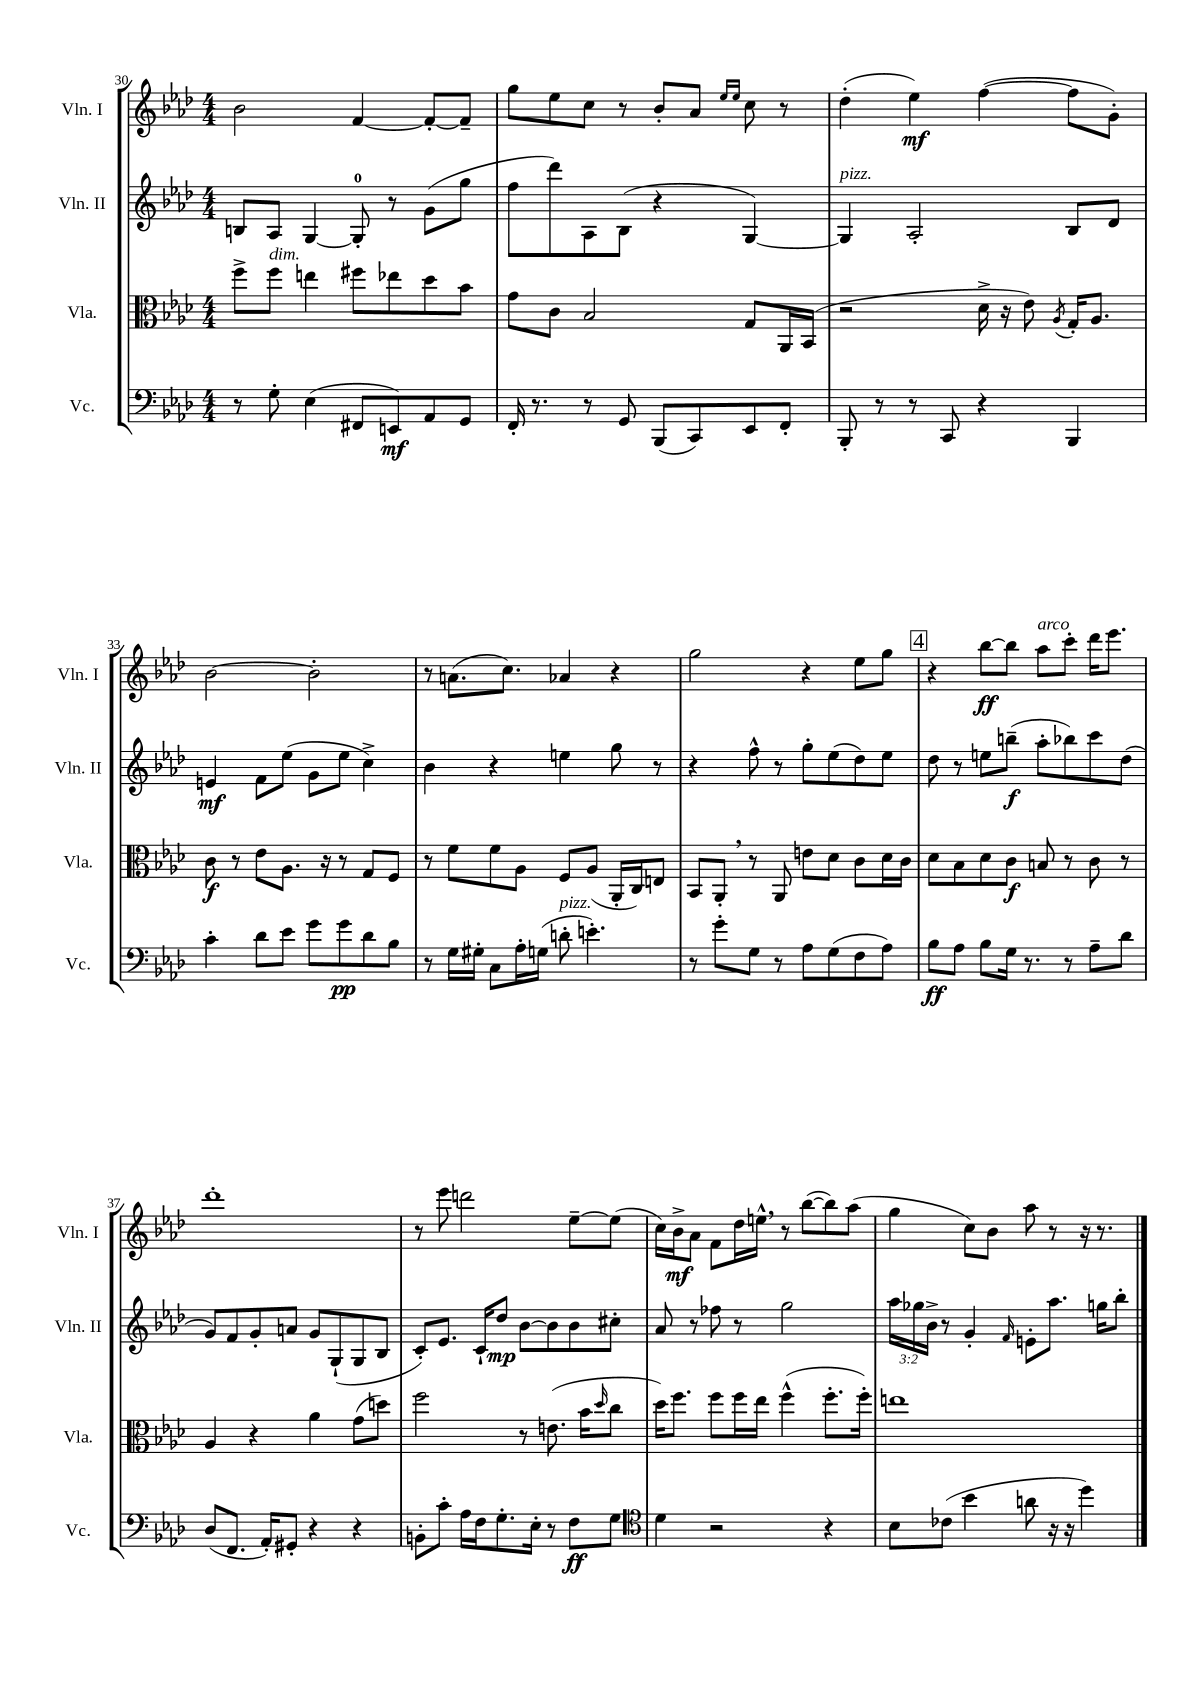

**kern	**dynam	**kern	**dynam	**kern	**dynam	**kern	**dynam
*part4	*part4	*part3	*part3	*part2	*part2	*part1	*part1
*staff4	*staff4	*staff3	*staff3	*staff2	*staff2	*staff1	*staff1
*I"Vc.	*	*I"Vla.	*	*I"Vln. II	*	*I"Vln. I	*
*I'Vc.	*	*I'Vla.	*	*I'Vln. II	*	*I'Vln. I	*
*clefF4	*	*clefC3	*	*clefG2	*	*clefG2	*
*k[b-e-a-d-]	*	*k[b-e-a-d-]	*	*k[b-e-a-d-]	*	*k[b-e-a-d-]	*
*M4/4	*	*M4/4	*	*M4/4	*	*M4/4	*
=30	=30	=30	=30	=30	=30	=30	=30
8r	.	8ff^\L	.	8Bn/L	.	2b-\	.
!	!	!LO:TX:a:i:t=dim.	!	!	!	!	!
8G'\	.	8ff\J	.	8A-/J	.	.	.
(4E-\	.	4een\	.	[4G/	.	.	.
8FF#X/L	.	8ff#X\L	.	8G'/]	.	[4f/	.
8EEn/)	mf	8ee-X\	.	8r	.	.	.
8AA-/	.	8dd-\	.	(8g\L	.	8f'/L_	.
8GG/J	.	8b-\J	.	8gg\J	.	8f~/J]	.
=31	=31	=31	=31	=31	=31	=31	=31
16FF'/	.	8g\L	.	8ff\L	.	8gg\L	.
8.r	.	.	.	.	.	.	.
.	.	8c\J	.	8ddd-\)	.	8ee-\	.
8r	.	2B-/	.	8A-\	.	8cc\J	.
8GG/	.	.	.	(8B-\J	.	8r	.
(8BBB-/L	.	.	.	4r	.	8b-'/L	.
8CC/)	.	.	.	.	.	8a-/J	.
.	.	.	.	.	.	16qqee-/LL	.
.	.	.	.	.	.	16qqee-/JJ	.
8EE-/	.	8G/L	.	[4G/)	.	8cc\	.
8FF'/J	.	16AA-/L	.	.	.	8r	.
.	.	(16BB-/JJ	.	.	.	.	.
=32	=32	=32	=32	=32	=32	=32	=32
!	!	!	!	!LO:TX:a:i:t=pizz.	!	!	!
8BBB-'/	.	2r	.	4G/]	.	(4dd-'\	.
8r	.	.	.	.	.	.	.
8r	.	.	.	2A-'/	.	4ee-\)	mf
8CC/	.	.	.	.	.	.	.
4r	.	16d-^\	.	.	.	([4ff\	.
.	.	16r	.	.	.	.	.
.	.	8e-\)	.	.	.	.	.
.	.	8qA-/	.	.	.	.	.
4BBB-/	.	16G'/KL	.	8B-/L	.	8ff\L]	.
.	.	8.A-/J	.	.	.	.	.
.	.	.	.	8d-/J	.	8g'\J)	.
!!LO:LB:g=z
=33	=33	=33	=33	=33	=33	=33	=33
4c'\	.	8c\	f	4en/	mf	[2b-\	.
.	.	8r	.	.	.	.	.
8d-\L	.	8e-\L	.	8f\L	.	.	.
8e-\J	.	8.A-\J	.	(8ee-\J	.	.	.
8g\L	.	.	.	8g\L	.	2b-'\]	.
.	.	16r	.	.	.	.	.
8g\	pp	8r	.	8ee-\J	.	.	.
8d-\	.	8G/L	.	4cc^\)	.	.	.
8B-\J	.	8F/J	.	.	.	.	.
=34	=34	=34	=34	=34	=34	=34	=34
8r	.	8r	.	4b-\	.	8r	.
16G\LL	.	8f\L	.	.	.	(8.an\L	.
16G#X'\JJ	.	.	.	.	.	.	.
8C\L	.	8f\	.	4r	.	.	.
.	.	.	.	.	.	8.cc\J)	.
16A-'\L	.	8A-\J	.	.	.	.	.
(16Gn\JJ	.	.	.	.	.	.	.
!LO:TX:a:i:t=pizz.	!	!	!	!	!	!	!
8dn'\	.	8F/L	.	4een\	.	4a-X/	.
4.en'\)	.	(8A-/J	.	.	.	.	.
.	.	16AA-'/LL	.	8gg\	.	4r	.
.	.	16C/J)	.	.	.	.	.
.	.	8En/J	.	8r	.	.	.
=35	=35	=35	=35	=35	=35	=35	=35
8r	.	8BB-/L	.	4r	.	2gg\	.
8g'\L	.	8AA-',/J	.	.	.	.	.
8G\J	.	8r	.	8ff^^\	.	.	.
8r	.	8AA-/	.	8r	.	.	.
8A-\L	.	8en\L	.	8gg'\L	.	4r	.
(8G\	.	8d-\J	.	(8ee-\	.	.	.
8F\	.	8c\L	.	8dd-\)	.	8ee-\L	.
8A-\J)	.	16d-\L	.	8ee-\J	.	8gg\J	.
.	.	16c\JJ	.	.	.	.	.
!!LO:REH:place=s1:t=4
=36	=36	=36	=36	=36	=36	=36	=36
8B-\L	ff	8d-\L	.	8dd-\	.	4r	.
8A-\J	.	8B-\	.	8r	.	.	.
8B-\L	.	8d-\	.	8een\L	.	[8bb-\L	ff
16G\Jk	.	8c\J	f	(8bbn~\J	f	8bb-\J]	.
8.r	.	.	.	.	.	.	.
!	!	!	!	!	!	!LO:TX:a:i:t=arco	!
.	.	8Bn/	.	8aa-'\L	.	8aa-\L	.
8r	.	8r	.	8bb-X\)	.	8ccc'\J	.
8A-~\L	.	8c\	.	8ccc\	.	16ddd-\KL	.
.	.	.	.	.	.	8.eee-\J	.
8d-\J	.	8r	.	(8dd-\J	.	.	.
!!LO:LB:g=z
=37	=37	=37	=37	=37	=37	=37	=37
(8D-/L	.	4A-/	.	8g/L)	.	1ddd-'	.
8.FF/J	.	.	.	8f/	.	.	.
.	.	4r	.	8g'/	.	.	.
16AA-'/KL)	.	.	.	.	.	.	.
8GG#X'/J	.	.	.	8an/J	.	.	.
4r	.	4a-\	.	8g/L	.	.	.
.	.	.	.	(8G`/	.	.	.
4r	.	(8g\L	.	8G/	.	.	.
.	.	8ddn\J)	.	8B-/J	.	.	.
=38	=38	=38	=38	=38	=38	=38	=38
8BBn'\L	.	2ff\	.	8c'/L)	.	8r	.
8c'\J	.	.	.	8.e-/J	.	8eee-\	.
16A-\LL	.	.	.	.	.	2dddn\	.
16F\J	.	.	.	16c`/KL	.	.	.
8.G'\	.	.	.	8dd-/J	mp	.	.
.	.	8r	.	[8b-\L	.	.	.
16E-'\Jk	.	.	.	.	.	.	.
8r	.	(8.en\	.	8b-\]	.	.	.
8F\L	ff	.	.	8b-\	.	[8ee-~\L	.
.	.	16b-\KL	.	.	.	.	.
.	.	16qqdd-/	.	.	.	.	.
8G\J	.	8cc\J	.	8cc#X'\J	.	(8ee-\J]	.
=39	=39	=39	=39	=39	=39	=39	=39
*clefC4	*	*	*	*	*	*	*
4d-\	.	16dd-\KL)	.	8a-/	.	16cc\LL)	.
.	.	8.ff\J	.	.	.	16b-^\J	mf
.	.	.	.	8r	.	8a-\J	.
2r	.	8ff\L	.	8ff-X\	.	8f\L	.
.	.	16ff\L	.	8r	.	16dd-\L	.
.	.	16ee-\JJ	.	.	.	16een^^,\JJ	.
.	.	(4ff^^\	.	2gg\	.	8r	.
.	.	.	.	.	.	([8bb-\L	.
4r	.	8.ff'\L	.	.	.	8bb-\])	.
.	.	.	.	.	.	(8aa-\J	.
.	.	16ff'\Jk)	.	.	.	.	.
=40	=40	=40	=40	=40	=40	=40	=40
8B-\L	.	1een	.	24aa-\LL	.	4gg\	.
.	.	.	.	24gg-X\	.	.	.
.	.	.	.	24b-^\JJ	.	.	.
(8c-X\J	.	.	.	8r	.	.	.
4b-\	.	.	.	4g'/	.	8cc\L)	.
.	.	.	.	.	.	8b-\J	.
.	.	.	.	16qqf/	.	.	.
8an\	.	.	.	8en'\L	.	8aa-\	.
16r	.	.	.	8.aa-\J	.	8r	.
16r	.	.	.	.	.	.	.
4dd-\)	.	.	.	.	.	16r	.
.	.	.	.	16ggn\KL	.	8.r	.
.	.	.	.	8bb-'\J	.	.	.
==	==	==	==	==	==	==	==
*-	*-	*-	*-	*-	*-	*-	*-
